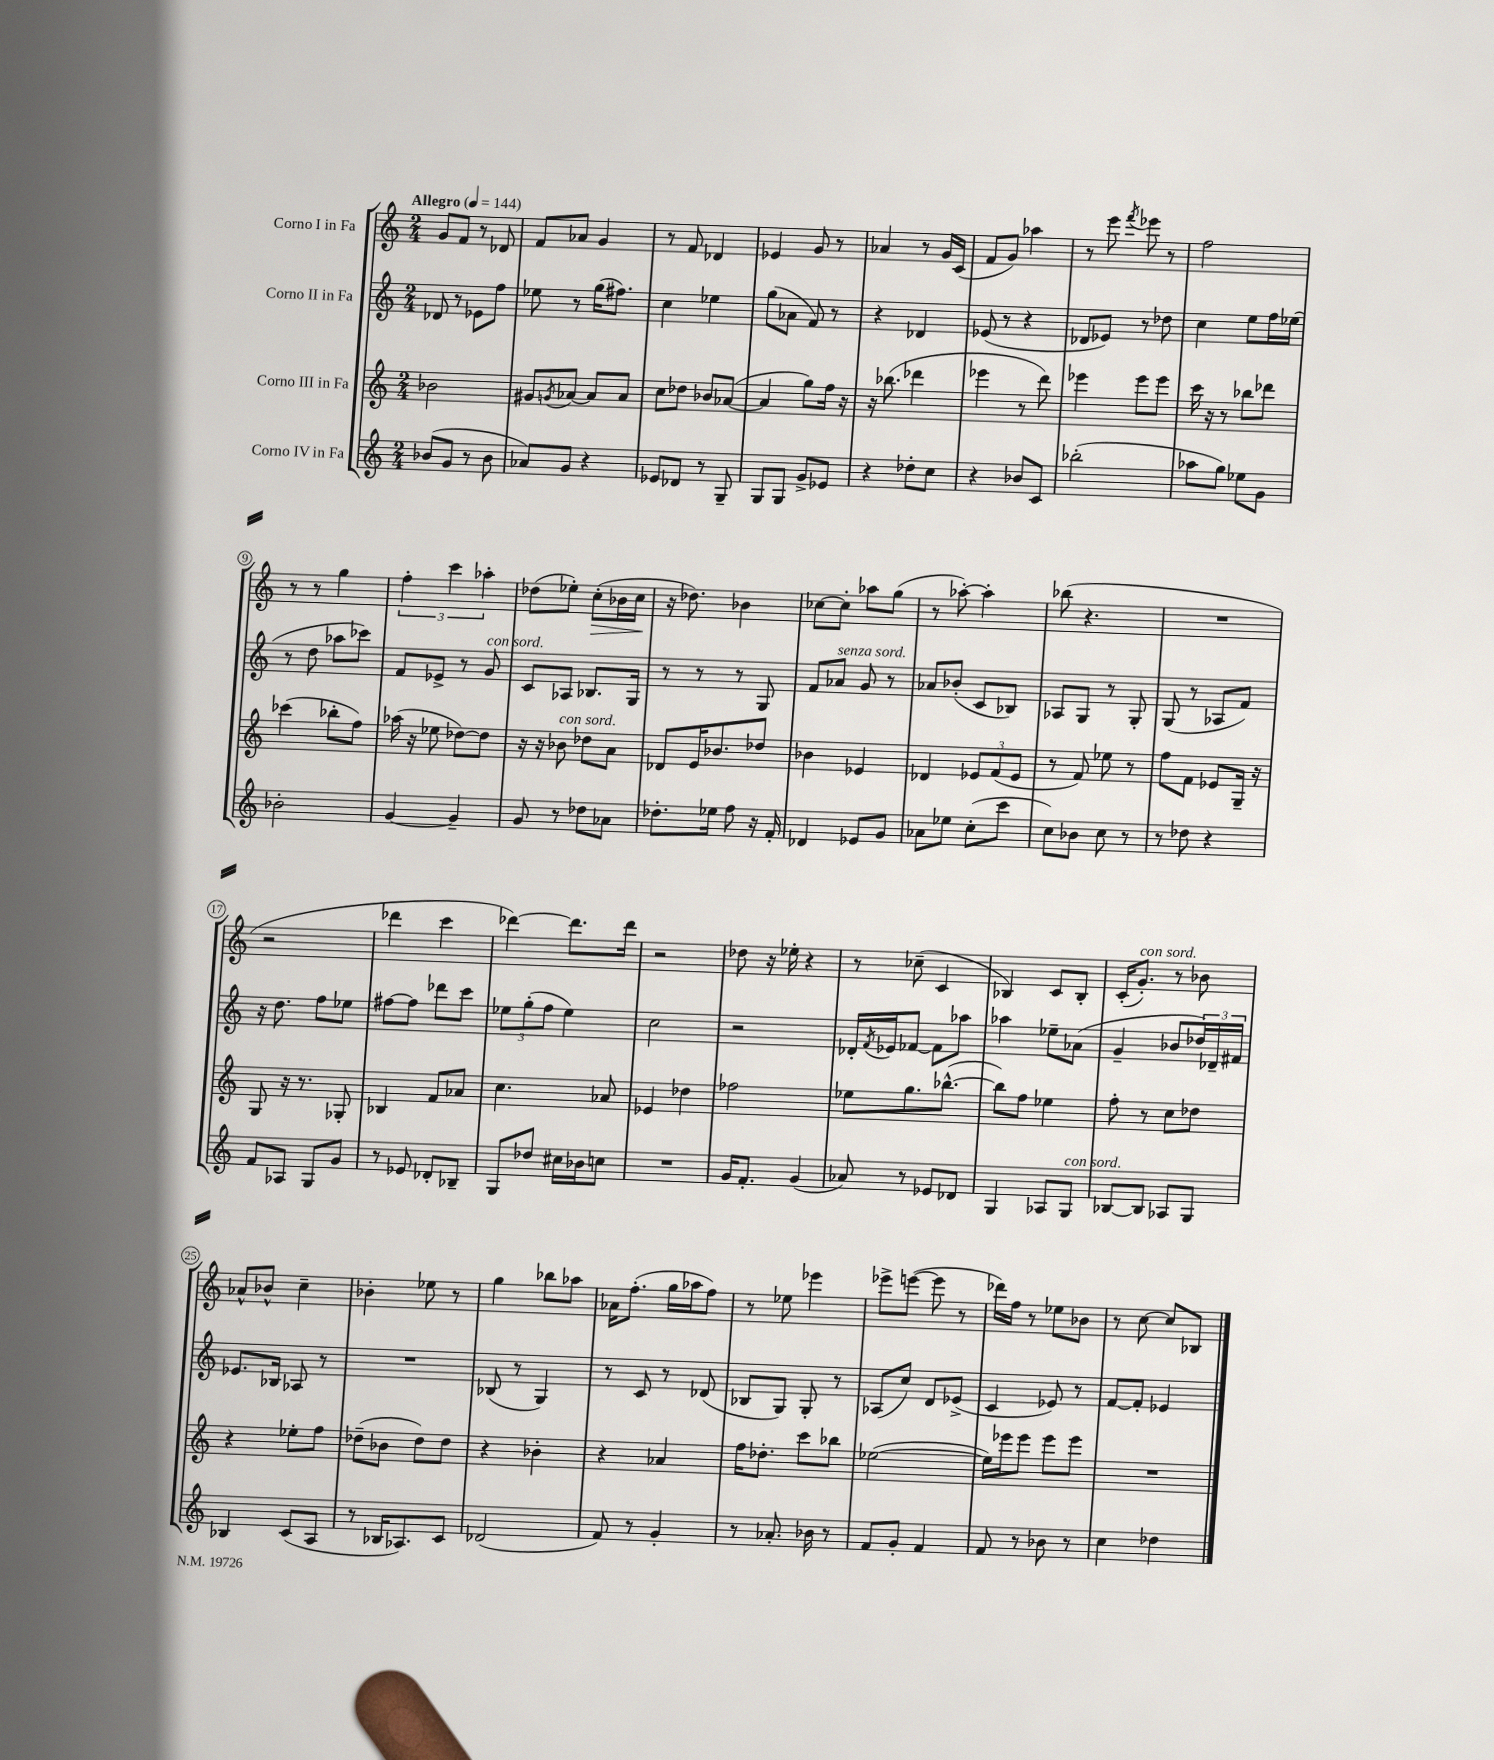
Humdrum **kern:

**kern	**kern	**kern	**kern	**dynam
*part4	*part3	*part2	*part1	*part1
*staff4	*staff3	*staff2	*staff1	*staff1
*I"Corno IV in Fa	*I"Corno III in Fa	*I"Corno II in Fa	*I"Corno I in Fa	*
*clefG2	*clefG2	*clefG2	*clefG2	*
*k[]	*k[]	*k[]	*k[]	*
*M2/4	*M2/4	*M2/4	*M2/4	*
*MM144	*MM144	*MM144	*MM144	*
=1	=1	=1	=1	=1
!	!	!	!LO:TX:a:B:t=Allegro	!
(8b-X/L	2b-X\	8d-X/	8g/L	.
8g/J	.	8r	8f/J	.
8r	.	8e-X\L	8r	.
8b-\	.	8ff\J	8d-X/	.
=2	=2	=2	=2	=2
8a-X/L)	8g#X/L	8ee-X\	8f/L	.
.	8qgn/	.	.	.
8g/J	[8a-X/J	8r	8a-X/J	.
4r	8a-/L]	(16gg\KL	4g/	.
.	.	8.ff#X\J)	.	.
.	8a-/J	.	.	.
=3	=3	=3	=3	=3
8e-X/L	8cc\L	4cc\	8r	.
8d-X/J	8dd-X\J	.	8f/	.
8r	8b-X/L	4ee-X\	4d-X/	.
8G~/	([8a-X/J	.	.	.
=4	=4	=4	=4	=4
8G/L	4a-/]	(8gg\L	4e-X/	.
8G/J	.	8a-X\J	.	.
8g^/L	8gg\L)	8f/)	8g/	.
8e-X/J	16ff\Jk	8r	8r	.
.	16r	.	.	.
=5	=5	=5	=5	=5
4r	16r	4r	4a-X/	.
.	(8.bb-X\	.	.	.
8dd-X'\L	4ddd-X\	4d-X/	8r	.
8cc\J	.	.	16g/LL	.
.	.	.	(16c/JJ	.
=6	=6	=6	=6	=6
4r	4eee-X\	(8e-X/	8f/L	.
.	.	8r	8g/J)	.
8b-X/L	8r	4r	4aa-X\	.
8c/J	8ddd\)	.	.	.
=7	=7	=7	=7	=7
(2bb-X'\	4eee-X\	8d-X/L	8r	.
.	.	8e-X/J)	8eee\	.
.	.	.	8qfff/	.
.	8eee-\L	8r	8eee-X\	.
.	8eee-\J	8dd-X\	8r	.
=8	=8	=8	=8	=8
8aa-X\L	16ccc\	4cc\	2ff\	.
.	16r	.	.	.
8gg\J)	8r	.	.	.
8ee-X\L	8bb-X\L	8ee\L	.	.
8g\J	8ddd-X\J	16ff\L	.	.
.	.	(16ee-X\JJ	.	.
!!LO:LB:g=z
=9	=9	=9	=9	=9
2b-X'\	(4ccc-X\	8r	8r	.
.	.	8dd\	8r	.
.	8bb-X'\L	8aa-X\L	4gg\	.
.	8ff\J)	8ccc-X\J)	.	.
=10	=10	=10	=10	=10
[4g/	(16aa-X\	8f/L	6ff'\	.
.	16r	.	.	.
.	8ee-X\	8e-X^/J	.	.
.	.	.	6ccc\	.
4g~/]	[8dd-X\L)	8r	.	.
.	.	.	6aa-X'\	.
!	!	!LO:TX:a:i:t=con sord.	!	!
.	8dd-\J]	8g/	.	.
=11	=11	=11	=11	=11
8g/	16r	8c/L	(8dd-X\L	.
.	16r	.	.	.
!	!LO:TX:a:i:t=con sord.	!	!	!
8r	8b-X\	8A-X/J	8ee-X'\J)	.
!	!	!	!	!LO:HP:b
8dd-X\L	8dd-X\L	8.B-X/L	(8cc'\L	>
8a-X\J	8a\J	.	16b-X\L	.
.	.	16G/Jk	16cc\JJ	.
.	.	.	.	]
=12	=12	=12	=12	=12
8.dd-X'\L	8d-X/L	8r	16r	.
.	.	.	8.dd-X\)	.
.	16e/K	8r	.	.
16ee-X\Jk	8.b-X/	.	.	.
8ff\	.	8r	4b-X\	.
16r	8dd-X/J	8G/	.	.
16f'/	.	.	.	.
=13	=13	=13	=13	=13
4d-X/	4b-X\	8f/L	[8cc-X\L	.
!	!	!LO:TX:a:i:t=senza sord.	!	!
.	.	8a-X/J	8cc-'\J]	.
8e-X/L	4e-X/	8g/	8aa-X\L	.
8g/J	.	8r	(8gg\J	.
=14	=14	=14	=14	=14
8a-X\L	4d-X/	8a-X/L	8r	.
8ee-X\J	.	(8b-X'/J	[8aa-X'\)	.
(8cc'\L	12e-X/L	8c/L	4aa-'\]	.
.	(12f/	.	.	.
8ccc\J	.	8B-X/J)	.	.
.	12e-/J	.	.	.
=15	=15	=15	=15	=15
8cc\L)	8r	8A-X/L	(8bb-X\	.
8b-X\J	8f/)	8G/J	4.r	.
8cc\	8ee-X\	8r	.	.
8r	8r	8G'/	.	.
=16	=16	=16	=16	=16
8r	8ff\L	(8G/	2r	.
8dd-X\	8f\J	8r	.	.
4r	8e-X/L	8A-X/L	.	.
.	16G~/Jk	8f/J)	.	.
.	16r	.	.	.
!!LO:LB:g=z
=17	=17	=17	=17	=17
8f/L	8G/	16r	2r	.
.	.	8.dd\	.	.
8A-X/J	16r	.	.	.
.	8.r	.	.	.
8G/L	.	8ff\L	.	.
8g/J	8G-X'/	8ee-X\J	.	.
=18	=18	=18	=18	=18
8r	4B-X/	[8ff#X\L	4ddd-X\	.
8e-X/	.	8ff#\J]	.	.
8d-X'/L	8f/L	8ddd-X\L	4ccc\	.
8B-X~/J	8a-X/J	8ccc\J	.	.
=19	=19	=19	=19	=19
8G/L	4.cc\	12ee-X\L	[4ddd-X\)	.
.	.	(12gg'\	.	.
8dd-X/J	.	.	.	.
.	.	12ff\J	.	.
16cc#X\LL	.	4ee-\)	8.ddd-\L]	.
16b-X\J	.	.	.	.
8ccn\J	8a-X/	.	.	.
.	.	.	16ddd-\Jk	.
=20	=20	=20	=20	=20
2r	4e-X/	2cc\	2r	.
.	4dd-X\	.	.	.
=21	=21	=21	=21	=21
16g/KL	2ff-X\	2r	8dd-X\	.
8.f'/J	.	.	.	.
.	.	.	16r	.
.	.	.	16ee-X'\	.
(4g/	.	.	4r	.
=22	=22	=22	=22	=22
8a-X/)	8ee-X\L	16d-X'/LL	8r	.
.	.	8qf/	.	.
.	.	16e-X/J	.	.
8r	8.gg\	[8f-X/J	(8cc-X~\	.
8e-X/L	.	8f-\L]	4c/	.
.	([8.bb-X^^\J	.	.	.
8d-X/J	.	8aa-X\J	.	.
=23	=23	=23	=23	=23
4G/	8bb-\L])	4aa-X\	4B-X/)	.
.	8ff\J	.	.	.
8A-X/L	4ee-X\	8ee-X~\L	8c/L	.
!LO:TX:a:i:t=con sord.	!	!	!	!
8G/J	.	(8a-X\J	8B-'/J	.
=24	=24	=24	=24	=24
[8B-X/L	8ff'\	4g~/	(16c'/KL	.
!	!	!	!LO:TX:a:i:t=con sord.	!
.	.	.	8.g'/J)	.
8B-/J]	8r	.	.	.
8A-X/L	8cc\L	8b-X/L	8r	.
8G/J	8dd-X\J	24dd-X/L)	8b-X\	.
.	.	24d-X~/	.	.
.	.	24f#X/JJ	.	.
!!LO:LB:g=z
=25	=25	=25	=25	=25
4B-X/	4r	8.e-X/L	8a-X^^/L	.
.	.	.	8b-X^^/J	.
.	.	16B-X/Jk	.	.
(8c/L	8ee-X'\L	8A-X/	4cc~\	.
8A/J	8ff\J	8r	.	.
=26	=26	=26	=26	=26
8r	(8dd-X~\L	2r	4b-X'\	.
16B-X/KL	8b-X\J	.	.	.
8.A-X/)	.	.	.	.
.	8dd-\L)	.	8ee-X\	.
8c/J	8dd-\J	.	8r	.
=27	=27	=27	=27	=27
(2d-X/	4r	(8B-X/	4gg\	.
.	.	8r	.	.
.	4b-X'\	4G/)	8bb-X\L	.
.	.	.	8aa-X\J	.
=28	=28	=28	=28	=28
8f/)	4r	8r	16a-X\KL	.
.	.	.	(8.ff'\J	.
8r	.	8c/	.	.
4g'/	4a-X/	8r	16gg\LL	.
.	.	.	16aa-X\J	.
.	.	(8d-X/	8ff\J)	.
=29	=29	=29	=29	=29
8r	16ff\KL	8B-X/L	8r	.
.	8.dd-X'\J	.	.	.
8.a-X'/	.	8G/J)	8ee-X\	.
.	8ccc\L	8G'/	4eee-X\	.
16b-X\	.	.	.	.
8r	8bb-X\J	8r	.	.
=30	=30	=30	=30	=30
8f/L	([2ee-X\	(8A-X/L	8eee-X^\L	.
8g'/J	.	8cc/J)	([8eeen\J	.
4f/	.	8d/L	8eee\]	.
.	.	(8e-X^/J	8r	.
=31	=31	=31	=31	=31
8f/	16ee-\LL])	4c/	16ddd-X\LL)	.
.	16eee-X\J	.	16ff\JJ	.
8r	8eee-\J	.	8r	.
8b-X\	8eee-\L	8e-X/)	8ee-X\L	.
8r	8eee-\J	8r	8b-X\J	.
=32	=32	=32	=32	=32
4cc\	2r	[8f/L	8r	.
.	.	8f'/J]	[8cc\	.
4dd-X\	.	4e-X/	8cc/L]	.
.	.	.	8B-X/J	.
==	==	==	==	==
*-	*-	*-	*-	*-
